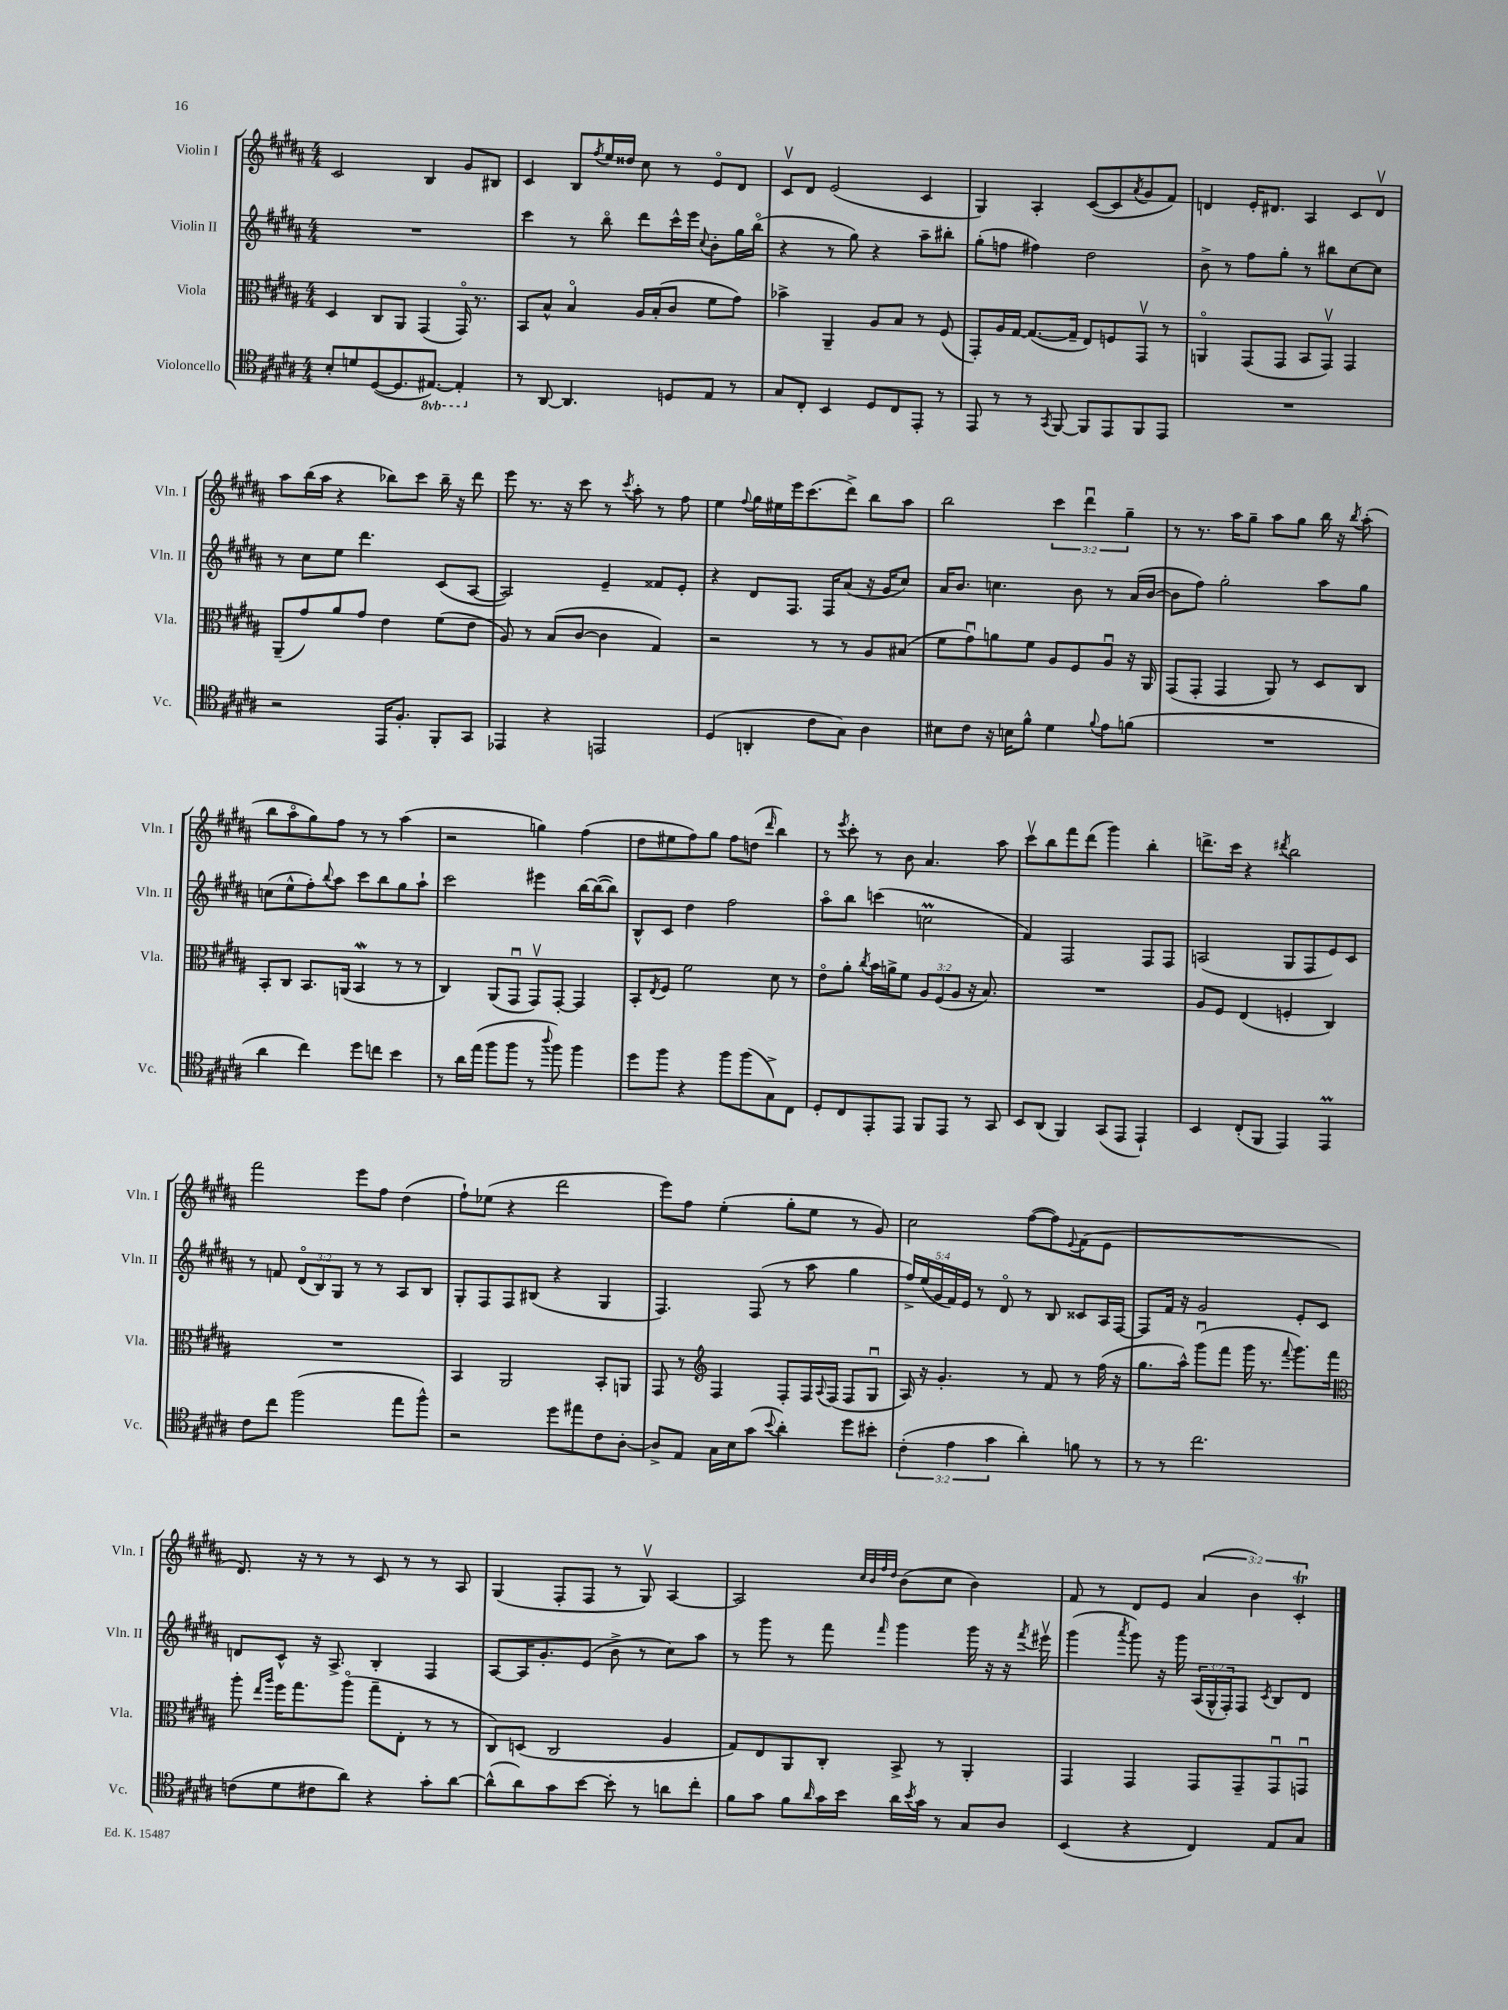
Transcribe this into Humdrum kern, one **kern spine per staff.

**kern	**kern	**kern	**kern
*part4	*part3	*part2	*part1
*staff4	*staff3	*staff2	*staff1
*I"Violoncello	*I"Viola	*I"Violin II	*I"Violin I
*I'Vc.	*I'Vla.	*I'Vln. II	*I'Vln. I
*clefC4	*clefC3	*clefG2	*clefG2
*k[f#c#g#d#a#]	*k[f#c#g#d#a#]	*k[f#c#g#d#a#]	*k[f#c#g#d#a#]
*M4/4	*M4/4	*M4/4	*M4/4
=1	=1	=1	=1
8B'/L	4D#/	1r	2c#/
8dn/	.	.	.
([8D#/	8C#/L	.	.
8.D#/]	8AA#/J	.	.
.	(4GG#/	.	4B/
*8ba	*	*	*
[8.EE#X/J)	.	.	.
4EE#'/]	16GG#/)	.	8g#/L
.	8.r	.	.
.	.	.	8B#X/J
=2	=2	=2	=2
*X8ba	*	*	*
8r	8BB/L	4ccc#\	4c#/
[8AA#/	8B^^/J	.	.
4.AA#/]	4B/	8r	8B/L
.	.	.	8qff#/
.	.	8bb\	16ee/L
.	.	.	16dd##X/JJ
.	16A#/LL	8ddd#\L	8cc#\
.	(16B'/J	.	.
8Dn/L	8c#/J	16ccc#^^\L	8r
.	.	16eee\JJ	.
.	.	8qqcc#/	.
8E/J	8f#\L	8b'\L	8e/L
8r	8g#\J)	16gg#\L	8d#/J
.	.	(16bb\JJ	.
=3	=3	=3	=3
8G#/L	4b-X^\	4r	8c#v/L
8C#'/J	.	.	8d#/J
4BB/	4AA#~/	8r	(2e/
.	.	8gg#\)	.
8D#/L	8A#/L	4r	.
8C#/	8B/J	.	.
8EE'/J	8r	8aa#~\L	4c#/
8r	(8F#/	8bb#X'\J	.
=4	=4	=4	=4
8EE/	8GG#'/L)	(8gg#'\L	4G#/)
8r	16A#/L	8ffn\J	.
.	[16G#/JJ	.	.
8r	(8.G#/L_	4ff#X\)	4A#'/
8qGG#/	.	.	.
[8FF#/	.	.	.
.	16G#~/Jk]	.	.
8FF#/L]	8E/L)	2dd#\	([8c#/L
8EE/	8Fn/	.	8c#/]
.	.	.	8qa#/
8FF#/	8GG#v/J	.	8g#/
8EE/J	8r	.	8f#/J)
=5	=5	=5	=5
1r	4AAn/	8b^\	4dn/
.	.	8r	.
.	(8GG#/L	8ff#\L	16e'/KL
.	.	.	8.d#X/J
.	8GG#/J	8gg#'\J	.
.	8BB/L	8r	4A#/
.	8GG#v/J)	8bb#X\L	.
.	4GG#/	[8cc#\	8c#/L
.	.	8cc#\J]	8d#v/J
!!LO:LB:g=z
=6	=6	=6	=6
2r	(8AA#~/L	8r	8aa#\L
.	8g#/)	8cc#\L	(16bb\L
.	.	.	16aa#\JJ
.	8a#/	8ee\J	4r
.	8g#/J	4.ddd#\	.
16EE/KL	4e\	.	8bb-X\L)
8.F#'/J	.	.	.
.	.	.	8ccc#\J
8FF#'/L	(8f#\L	(8c#/L	16bb-~\
.	.	.	16r
8GG#/J	8e\J	[8A#/J	8ddd#\
=7	=7	=7	=7
4EE-X/	8A#/)	2A#/])	8eee\
.	8r	.	8.r
4r	(8B/L	.	.
.	.	.	16r
.	[8c#/J	.	8ccc#\
2EEn/	4c#\]	4e~/	8r
.	.	.	8qccc#/
.	.	.	8aa#'\
.	4G#/)	8f##X/L	8r
.	.	8e'/J	8ff#\
=8	=8	=8	=8
(4D#/	2r	4r	4ee\
.	.	.	8qqff#/
4AAn'/	.	8d#/L	16gg#\LL
.	.	.	16ee#X\
.	.	8.F#/J	16eee\J
.	.	.	(8.ccc#\
8c#\L	8r	.	.
.	.	16F#/KL	.
8G#\J)	8r	(8a#/J	8ddd#^\J)
4A#\	8A#/L	16r	8bb\L
.	.	16g#/KL	.
.	(8B#X/J	8cc#/J)	8aa#\J
=9	=9	=9	=9
8B#X\L	8f#\L	16a#/KL	2bb\
.	.	8.b/J	.
8c#\J	8g#u\)	.	.
16r	8an\	4.ccn\	.
16Bn\KL	.	.	.
8f#^^\J	8f#\J	.	.
4d#\	8A#/L	.	6ccc#\
.	8F#/	8b\	.
.	.	.	6ddd#u\
8qqf#/	.	.	.
8e\L	8A#u/J	8r	.
.	.	.	6gg#~\
(8fn\J	16r	(16a#/LL	.
.	16AA#/	[16b/JJ	.
=10	=10	=10	=10
1r	(8GG#/L	8b\L]	8r
.	8GG#'/J	8ff#\J)	8.r
.	4GG#/	2gg#'\	.
.	.	.	16aa#\KL
.	.	.	8gg#~\J
.	8AA#/)	.	8aa#\L
.	8r	.	8gg#\J
.	8D#/L	8aa#\L	16bb\
.	.	.	16r
.	.	.	8qbb/
.	8C#/J	8gg#\J	(8aa#'\
!!LO:LB:g=z
=11	=11	=11	=11
4a#\	8BB'/L	(8ccn\L	8bb\L
.	8C#/J	8ee^^\	8aa#\
4cc#\)	8.BB/L	8ff#'\)	8gg#\)
.	.	8qqbb/	.
.	.	8aa#\J	8ff#\J
.	(16AAn/Jk	.	.
8dd#\L	4BBw/	8ccc#\L	8r
8ccn\J	.	8bb\	8r
4b\	8r	8gg#\	(4aa#\
.	8r	8aa#`\J	.
=12	=12	=12	=12
8r	4C#/)	2ccc#\	2r
16a#\LL	.	.	.
(16ee\JJ	.	.	.
8ff#\L	(8AA#/L	.	.
8ff#\J	8GG#u/J	.	.
8r	8GG#v/L)	4eee#X\	4ggn\)
8qqaa#/	.	.	.
8ff#\)	[8GG#'/J	.	.
4ff#\	4GG#/]	[16bb\LL	(4ff#\
.	.	(16bb\J_	.
.	.	8bb\J])	.
=13	=13	=13	=13
8dd#\L	8BB'/L	8B^^/L	8dd#\L
.	8qE/	.	.
8ff#\J	8F#/J	8c#/J	8ee#X\
4r	2f#\	4dd#\	8ff#\)
.	.	.	8gg#\J
8ff#\L	.	2ff#\	8ff#\L
(8ff#\	.	.	(8ddn\J
.	.	.	16qqddd#/
8G#^\)	8d#\	.	4bb\)
8C#\J	8r	.	.
=14	=14	=14	=14
8D#'/L	8e\L	8aa#\L	8r
.	.	.	8qeee/
8C#/	8a#'\J	8bb\J	8ccc#'\
.	8qcc#/	.	.
8EE'/	16b\LL	(4cccn\	8r
.	16an^\J	.	.
8EE/J	8f#\J	.	8b\
8FF#/L	12A#/L	2ccnM\	4.a#/
.	(12F#/	.	.
8EE/J	.	.	.
.	12A#/J	.	.
8r	16r	.	.
.	8.B/)	.	.
8GG#/	.	.	8aa#\
=15	=15	=15	=15
8BB/L	1r	4f#/)	8ccc#v\L
(8AA#/J	.	.	8bb\
4FF#/)	.	2F#/	8fff#\
.	.	.	(8ddd#\J
(8GG#/L	.	.	4ggg#\)
8EE/J	.	.	.
4EE`/)	.	8F#/L	4bb'\
.	.	8F#/J	.
=16	=16	=16	=16
4BB/	8A#/L	(2An/	8.dddn^\L
.	8F#/J	.	.
.	.	.	16ccc#\Jk
(8C#'/L	(4E/	.	4r
8FF#/J	.	.	.
.	.	.	8qddd#X/
4EE/)	4Fn'/	8G#/L	2bb\
.	.	8F#/	.
4EEM/	4C#/)	8e/)	.
.	.	8c#/J	.
!!LO:LB:g=z
=17	=17	=17	=17
8c#\L	1r	8r	2fff#\
8cc#\J	.	8fn/	.
(2ff#\	.	(12d#/L	.
.	.	12B/)	.
.	.	12G#/J	.
.	.	8r	8eee\L
.	.	8r	8ff#\J
8ee\L	.	8A#/L	(4dd#\
8ff#^^\J)	.	8B/J	.
=18	=18	=18	=18
2r	4BB/	8G#'/L	8ff#`\L)
.	.	8F#/	(8ee-X\J
.	2AA#/	8F#/	4r
.	.	(8B#X/J	.
8dd#\L	.	4r	2ddd#\
8ee#X\	.	.	.
8c#\	8BB'/L	4G#/	.
[8A#'\J	8AAn/J	.	.
=19	=19	=19	=19
8A#^/L]	8GG#/	4.F#/)	8eee\L)
8E/J	8r	.	8ff#\J
*	*clefG2	*	*
16G#\LL	4F#/	.	(4ee'\
16B\J	.	.	.
(8g#\J	.	(8F#/	.
8qqb/	.	.	.
4a#'\)	8F#'/L	8r	8gg#'\L
.	16F#/L	8aa#\	8ee\J
.	8qqA#/	.	.
.	(16F#/JJ	.	.
8dd#\L	8F#/L	4gg#\	8r
8b#X'\J	8G#u/J	.	8g#/)
=20	=20	=20	=20
(6c#'\	16A#/)	20ff#^/LL)	2cc#\
.	.	(20ee/	.
.	16r	.	.
.	.	20g#/	.
.	4.g#'/	.	.
.	.	20f#/)	.
6e\	.	.	.
.	.	20e/JJ	.
.	.	8r	.
6g#\	.	.	.
.	.	8d#/	.
4a#'\)	8r	8r	([8ff#\L
.	8f#/	8B/	8ff#\])
.	.	.	8qqe/
8fn\	8r	8c##X/L	(8f#\
8r	(16ff#\	16A#/L	8e\J
.	16r	[16F#/JJ	.
=21	=21	=21	=21
8r	8.gg#\L	8F#/L]	1r
8r	.	16f#/Jk	.
.	16aa#^^\Jk)	16r	.
2.cc#\	(8ggg#u\L	2g#/	.
.	8fff#\J	.	.
.	16ggg#\	.	.
.	8.r	.	.
.	8qqfff#/	.	.
.	8.ggg#\L)	8e'/L	.
.	.	8c#/J	.
.	16fff#\Jk	.	.
!!LO:LB:g=z
=22	=22	=22	=22
*	*clefC3	*	*
(8cn\L	8aa#'\	8dn/L	8.d#/)
.	16qqee/LL	.	.
.	16qqaa#/JJ	.	.
8d#\	16ff#\KL	8c#^^/J	.
.	8.gg#\	.	16r
8c#X\	.	16r	8r
.	.	8.A#^/	.
8a#\J)	(8aa#\J	.	8r
4r	8gg#~\L	4B'/	8c#/
.	8E'\J	.	8r
8g#'\L	8r	4F#/	8r
[8a#\J	8r	.	8A#/
=23	=23	=23	=23
(8a#^^\L]	8C#/L)	[8A#/L	(4G#/
8a#\)	(8Dn/J	16A#/K]	.
.	.	8.g#'/	.
8g#\	2C#/	.	8F#'/L
[8b\J	.	(8e/J	8F#/J
8b'\]	.	8b^\	8r
8r	.	8r	8G#v/)
8an\L	4A#/	8cc#\L)	[4A#/
8cc#'\J	.	8aa#\J	.
=24	=24	=24	=24
8f#\L	8G#/L)	8r	2A#/]
8g#\J	8E/	8ggg#\	.
8f#\L	8AA#/	8r	.
16qqa#/	.	.	.
16g#\L	8C#'/J	8fff#\	.
16b\JJ	.	.	.
.	.	.	32qqcc#/LLL
.	.	.	32qqb/
.	.	.	32qqff#/
.	.	16qqfff#/	32qqdd#/JJJ
16a#\LL	8BB^/	4ggg#\	(8b\L
8qb/	.	.	.
16g#\JJ	.	.	.
8r	8r	.	8cc#\J
8G#/L	4AA#'/	16ggg#\	4b\)
.	.	16r	.
8A#/J	.	16r	.
.	.	8qfff#/	.
.	.	16eee#Xv\	.
=25	=25	=25	=25
(4BB/	4GG#/	(4ggg#\	8f#/
.	.	.	8r
.	.	8qaaa#/	.
4r	4GG#/	8ggg#\)	8d#/L
.	.	16r	8e/J
.	.	16ggg#\	.
4C#/)	8GG#/L	(24A#/LL	(6a#/
.	.	24G#^^/	.
.	.	24F#'/J)	.
.	8GG#~/	8F#/J	.
.	.	.	6b\)
.	.	8qc#/	.
8E/L	8GG#u/	8B/L	.
.	.	.	6c#T'/
8G#/J	8GGnu/J	8d#/J	.
==	==	==	==
*-	*-	*-	*-
